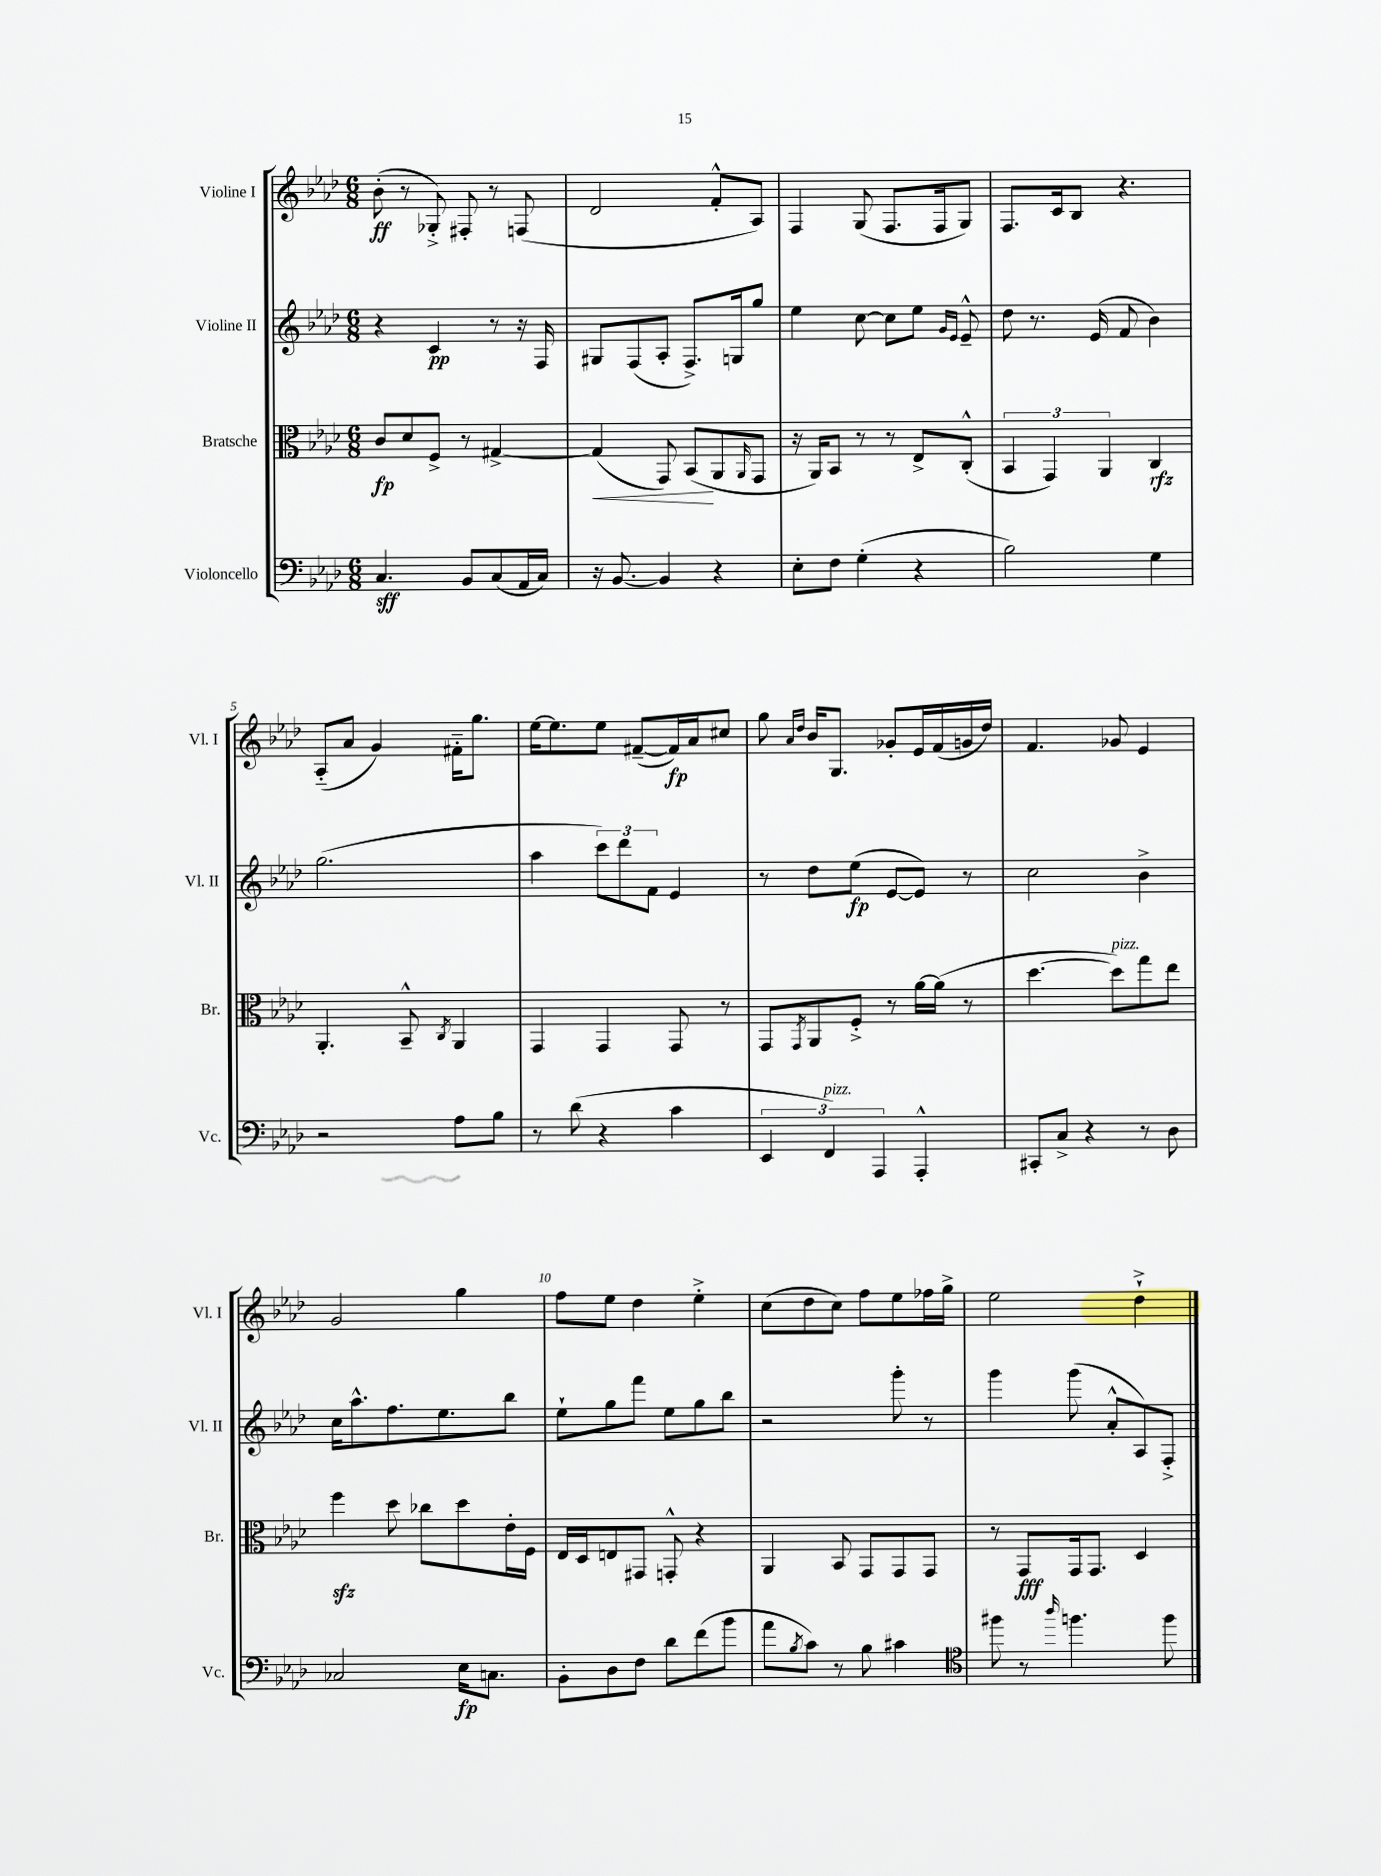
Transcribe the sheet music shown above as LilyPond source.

<<
\new StaffGroup <<
\new Staff = "s0" \with { instrumentName = "Violine I" shortInstrumentName = "Vl. I" } {
    \clef treble \key aes \major \numericTimeSignature \time 6/8
    bes'8-.\ff( r8 ges8-.->) fis8-. r8 f8( |
    des'2 f'8-.-^ aes8) |
    f4 g8( f8. f16 g8) |
    f8. c'16 bes8 r4. |
    aes8-_( aes'8 g'4) fis'16-_ g''8. |
    ees''16~ ees''8. ees''8 fis'8~--( fis'16\fp) aes'16 cis''8 |
    g''8 \grace { aes'16 des''16 } bes'16 g8. ges'8-. ees'16 f'16( g'16 des''16) |
    f'4. ges'8 ees'4 |
    g'2 g''4 |
    f''8 ees''8 des''4 ees''4-.-> |
    c''8( des''8 c''8) f''8 ees''8 fes''16 g''16-> |
    ees''2 des''4-!-> \bar "|." |
}
\new Staff = "s1" \with { instrumentName = "Violine II" shortInstrumentName = "Vl. II" } {
    \clef treble \key aes \major \numericTimeSignature \time 6/8
    r4 c'4\pp r8 r16 f16 |
    gis8 f8( aes8-. f8.->) g16 g''8 |
    ees''4 c''8~ c''8 ees''8 \grace { g'16 ees'16 } ees'8---^ |
    des''8 r8. ees'16( f'8 bes'4) |
    g''2.( |
    aes''4 \tuplet 3/2 { c'''8) des'''8 f'8 } ees'4 |
    r8 des''8 ees''8\fp( ees'8~ ees'8) r8 |
    c''2 bes'4-> |
    c''16 aes''8.-^ f''8. ees''8. bes''8 |
    ees''8-! g''8 f'''8 ees''8 g''8 bes''8 |
    r2 g'''8-. r8 |
    g'''4 g'''8( aes'8-.-^ aes8) f8-.-> \bar "|." |
}
\new Staff = "s2" \with { instrumentName = "Bratsche" shortInstrumentName = "Br." } {
    \clef alto \key aes \major \numericTimeSignature \time 6/8
    c'8\fp des'8 f8-> r8 gis4~-> |
    gis4\<( g,8) bes,8\!( aes,8 \grace { aes,16 } g,8 |
    r16 aes,16) bes,8 r8 r8 ees8-> c8-.-^( |
    \tuplet 3/2 { bes,4 g,4) aes,4 } c4\rfz |
    aes,4.-. bes,8---^ \acciaccatura { c8 } aes,4 |
    g,4 g,4 g,8 r8 |
    g,8 \acciaccatura { g,8 } aes,8 f8-.-> r8 aes'16~ aes'16( r8 |
    des''4.~ des''8^\markup { \italic "pizz." }) g''8 ees''8 |
    f''4\sfz des''8 ces''8 des''8 ees'16-. f16 |
    ees16 des16 e8 gis,8 g,8-.-^ r4 |
    aes,4 bes,8 g,8 g,8 g,8 |
    r8 g,8\fff g,16 g,8. des4 \bar "|." |
}
\new Staff = "s3" \with { instrumentName = "Violoncello" shortInstrumentName = "Vc." } {
    \clef bass \key aes \major \numericTimeSignature \time 6/8
    c4.\sff bes,8 c8( aes,16 c16) |
    r16 bes,8.~ bes,4 r4 |
    ees8-. f8 g4-.( r4 |
    bes2) g4 |
    r2 aes8 bes8 |
    r8 des'8( r4 c'4 |
    \tuplet 3/2 { ees,4 f,4^\markup { \italic "pizz." }) aes,,4 } aes,,4-.-^ |
    cis,8-. c8-> r4 r8 des8 |
    ces2 ees16\fp c8. |
    bes,8-. des8 f8 des'8 f'8( bes'8 |
    aes'8 \acciaccatura { bes8 } c'8) r8 bes8 cis'4 |
    \clef tenor fis''8 r8 \grace { aes''16 } f''4. f''8 \bar "|." |
}
>>
>>
\layout { \context { \Score \override BarNumber.break-visibility = ##(#f #t #t) barNumberVisibility = #(every-nth-bar-number-visible 5) } }
